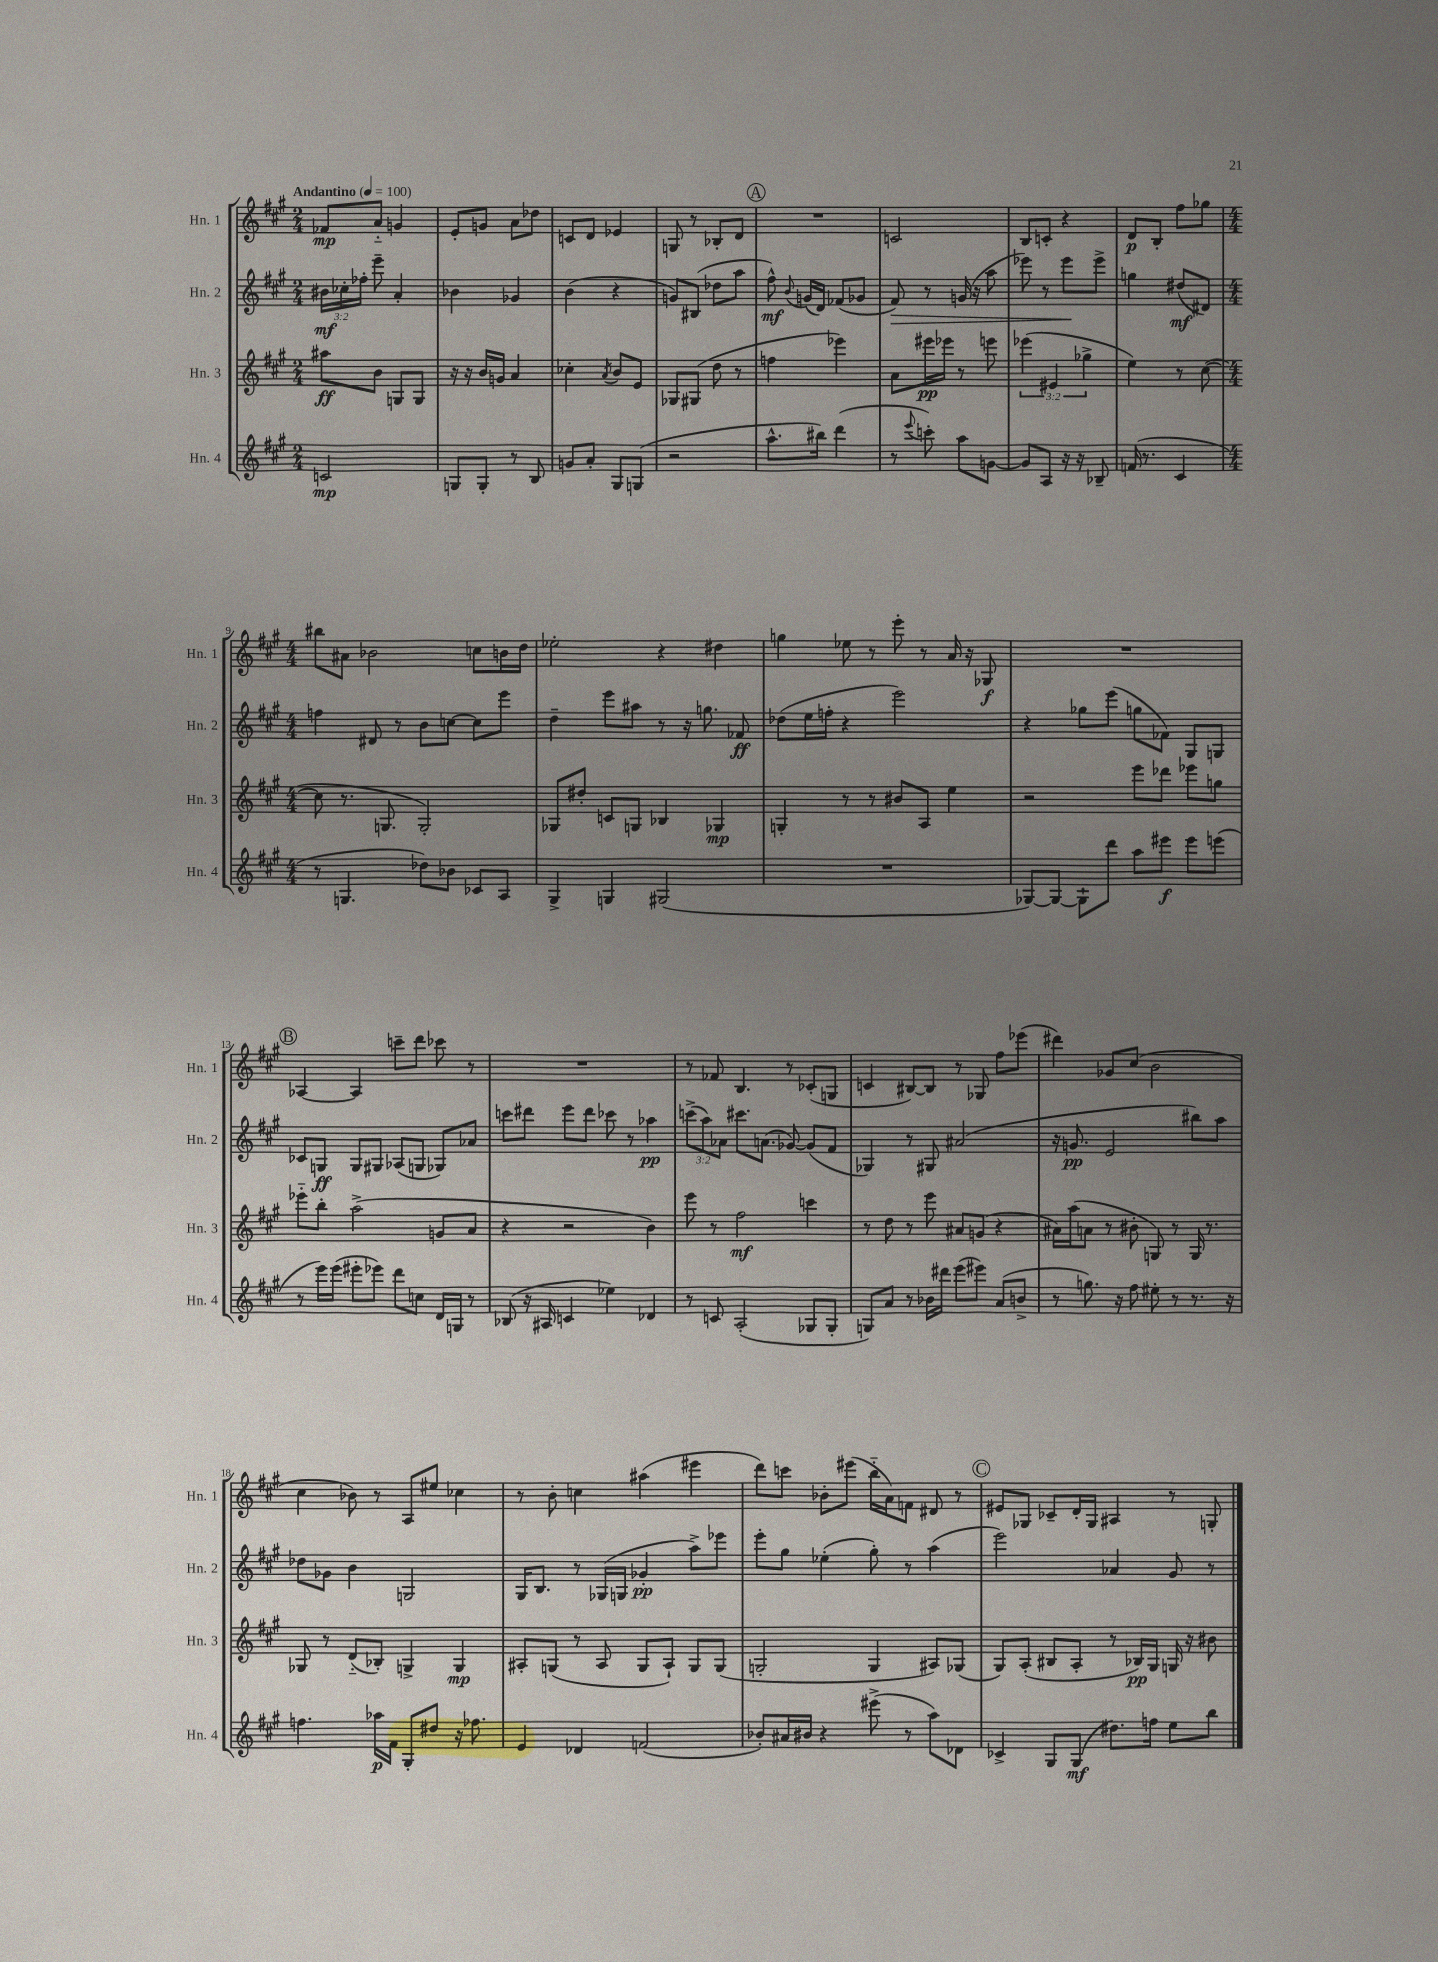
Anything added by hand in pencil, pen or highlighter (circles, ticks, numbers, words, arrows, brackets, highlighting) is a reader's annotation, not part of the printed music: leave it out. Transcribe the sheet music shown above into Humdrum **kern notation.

**kern	**kern	**kern	**kern
*staff4	*staff3	*staff2	*staff1
*clefG2	*clefG2	*clefG2	*clefG2
*k[f#c#g#]	*k[f#c#g#]	*k[f#c#g#]	*k[f#c#g#]
*M2/4	*M2/4	*M2/4	*M2/4
*MM100	*MM100	*MM100	*MM100
2c	8aa#	24b#	8f-
.	.	24cc-'	.
.	.	24ff-'	.
.	8b	8eee~	8a'~
.	8G	4a'	4g
.	8G	.	.
=	=	=	=
8G	16r	4b-	8e'
.	16r	.	.
8G'	16b	.	8g
.	16g	.	.
8r	4a	4g-	8a
8B	.	.	8dd-
=	=	=	=
8g	4cc-'	(4b	8c
8a'	.	.	8d
.	8qa	.	.
8G#	8b	4r	4e-
(8G	8e	.	.
=	=	=	=
2r	8G-	8g)	8G
.	(8G#	(8B#	8r
.	8dd	8dd-	8B-'
.	8r	8aa	8d
=	=	=	=
8.aa^^	4ff	8ff#^^)	2r
.	.	8qqb	.
.	.	(16g	.
16bb#)	.	16d)	.
(4ddd	4eee-)	(8f-	.
.	.	8g-	.
=	=	=	=
8r	8a	8f#)	2c
8qqeee	.	.	.
8ccc')	16eee#	8r	.
.	16eee-	.	.
8aa	8r	(16g	.
.	.	16r	.
[8g	8eee	8aa	.
=	=	=	=
8g]	(6eee-	8eee-)	8B
8A	.	8r	8c'
.	6e#	.	.
16r	.	8eee-	4r
16r	.	.	.
.	6gg-^	.	.
8B-~	.	8eee-^	.
=	=	=	=
(16f	4ee)	4gg	8d
8.r	.	.	.
.	.	.	8B'
4c#	8r	(8dd#	8ff#
.	([8cc#	8d#)	8gg-
=	=	=	=
*M4/4	*M4/4	*M4/4	*M4/4
8r	8cc#]	4ff	8bb#
4.G	8.r	.	8a#
.	.	8d#	2b-
.	8.G	.	.
.	.	8r	.
8dd-)	2G')	8b	.
8b-	.	[8cc	.
8c-	.	8cc]	8cc
8A	.	8eee	16b
.	.	.	16dd
=	=	=	=
4G#^	8G-	4dd~	2ee-'
.	8dd#'	.	.
4G	8c	8eee	.
.	8G	8aa#	.
(2G#	4B-	8r	4r
.	.	16r	.
.	.	8.gg	.
.	4G-	.	4dd#
.	.	8f-	.
=	=	=	=
1r	4G'	(8dd-	4gg
.	.	16ee	.
.	.	16ff'	.
.	8r	4r	8ee-
.	8r	.	8r
.	8b#	2eee)	8eee'
.	8A	.	8r
.	4ee	.	16a
.	.	.	16r
.	.	.	8G-
=	=	=	=
[8G-)	2r	4r	1r
8G-_	.	.	.
8G-`]	.	8gg-	.
8ddd	.	(8eee	.
8aa	8eee	8gg	.
8eee#	8ddd-	8f-)	.
8eee#	8eee-	8G#	.
(8eee	8gg	8G	.
=	=	=	=
8r	8eee-'~	8c-	[4A-
16eee)	8bb'	8G	.
(16eee	.	.	.
8eee#'	(2aa^	8G	4A-]
8eee-)	.	8G#	.
8ddd	.	(8A-	8ccc~
8cc	.	8G	8ddd
16d	8g	8G-)	8ccc-
16G	.	.	.
8r	8a	8a-	8r
=	=	=	=
(8B-	4r	8ccc	1r
16r	.	8ddd#	.
16A#	.	.	.
4c	2r	8eee	.
.	.	8ddd#	.
4ee-)	.	8ccc-	.
.	.	8r	.
4d-	4b)	4aa-	.
=	=	=	=
8r	8eee	(12ccc^	8r
.	.	12aa)	.
8c	8r	.	8f-
.	.	12a-	.
(2A'	2ff#	8.ccc#	4.B
.	.	(8.a	.
.	.	[8g-)	8r
8G-	4ccc	(8g-]	(8c-'
8G-'	.	8f#	8G
=	=	=	=
8G)	8r	4G-)	4c
8a	8dd	.	.
8r	8r	8r	[8B#)
16b-	8eee	8G#	8B#]
16ddd#	.	.	.
(8eee	8a#	(2a#	8r
8eee#)	(8g	.	8G-
(8a	4r	.	8ff#
8b^	.	.	(8eee-
=	=	=	=
8r	16a#)	16r	4ddd#)
.	(16aa	8.g	.
8.gg)	8a	.	.
.	8r	2e	8g-
16r	.	.	.
8ff#	8b#'	.	(8cc#
8ee#'	8G)	.	2b
8r	8r	.	.
8.r	16G	8bb#)	.
.	8.r	.	.
.	.	8aa	.
16r	.	.	.
=	=	=	=
4.ff	8G-	8dd-	4cc#
.	8r	8g-	.
.	(8d'~	4b	8b-)
16aa-	8B-')	.	8r
16f#	.	.	.
8G#'	4G^	2G	8A
8dd#	.	.	8ee#
16r	4G	.	4cc-
8.ff-	.	.	.
=	=	=	=
4e	8A#'	16G#	8r
.	.	8.B	.
.	(8G	.	8b'
4d-	8r	8r	4cc
.	8A#	(16G-	.
.	.	16G	.
(2f	8G	4g-'	(4aa#
.	8A#`)	.	.
.	8G	8aa^)	4eee#
.	(8G	8eee-	.
=	=	=	=
8b-')	2G'	8eee'	8ddd)
16a#	.	8gg#	8ccc
16b#	.	.	.
4r	.	(4ee-'	8b-'
.	.	.	(8eee#
(8eee#^	4G	8gg#')	16bb'~
.	.	.	16a)
8r	.	8r	8f
8aa)	8A#)	(4aa	8d#
8d-	(8G-	.	8r
=	=	=	=
4c-^	8G#)	2eee)	8e#
.	(8A'	.	8G-
8G#	8B#	.	8c-~
(8G#	8A'	.	16d'
.	.	.	16G-
8.dd#)	8r	4a-	4A#
.	16B-)	.	.
16ff	16G#	.	.
8ee	16G	8g#	8r
.	16r	.	.
8bb	8b#	8r	8G'
==	==	==	==
*-	*-	*-	*-
